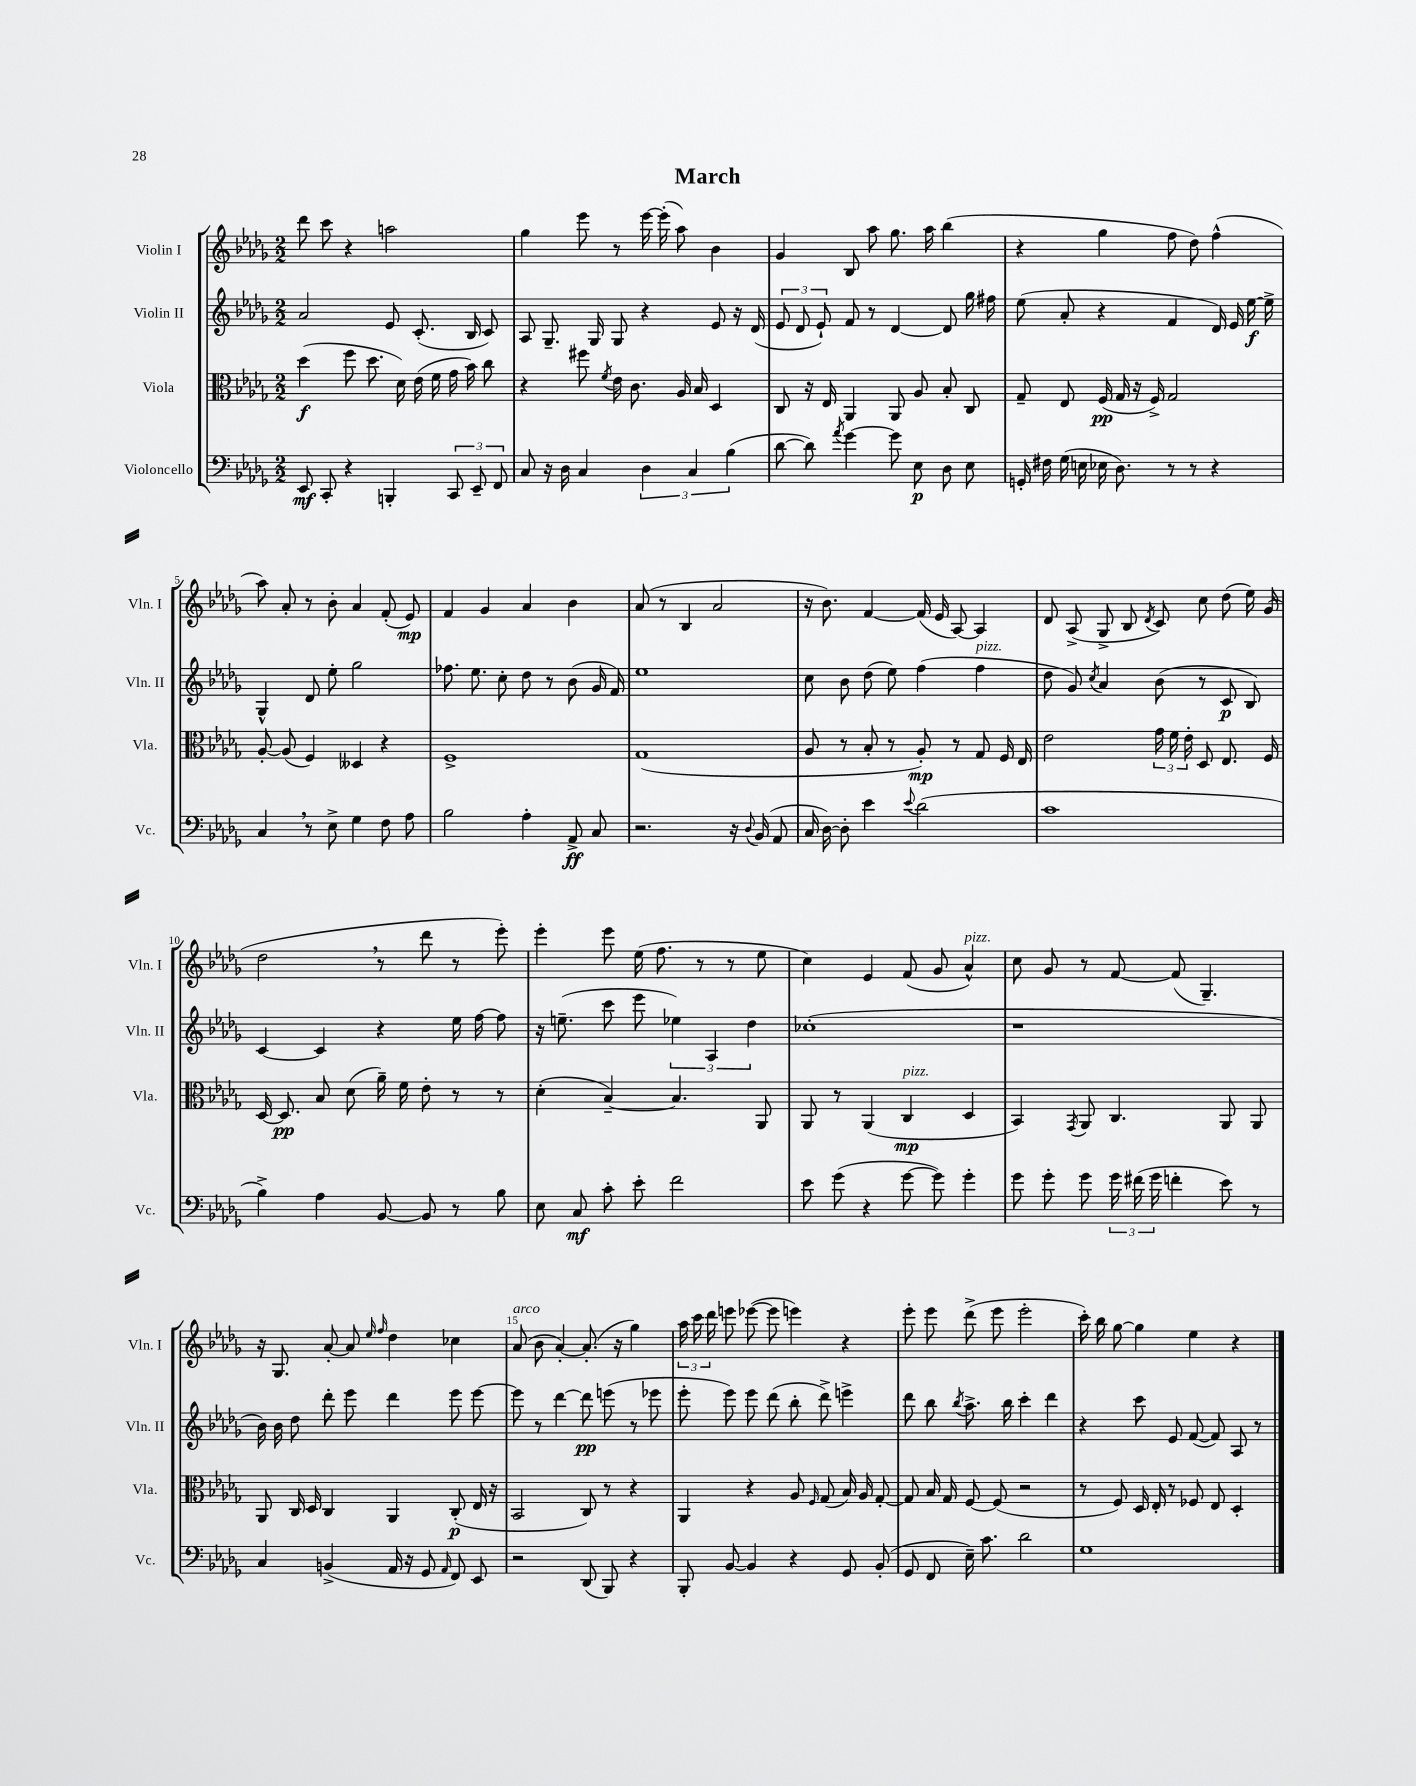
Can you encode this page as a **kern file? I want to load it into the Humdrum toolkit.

**kern	**kern	**kern	**kern
*staff4	*staff3	*staff2	*staff1
*clefF4	*clefC3	*clefG2	*clefG2
*k[b-e-a-d-g-]	*k[b-e-a-d-g-]	*k[b-e-a-d-g-]	*k[b-e-a-d-g-]
*M2/2	*M2/2	*M2/2	*M2/2
8EE-	(4dd-	2a-	8ddd-
8CC'	.	.	8ccc
4r	8ff	.	4r
.	8.dd-	.	.
4BBB'	.	8e-	2aa
.	16d-)	.	.
.	(16e-	(8.c'	.
.	16f	.	.
12CC	16g-	.	.
.	16b-)	16B-	.
12EE-~	.	.	.
.	8cc	8c)	.
12FF	.	.	.
=	=	=	=
8C	4r	8A-	4gg-
16r	.	8.G-~	.
16D-	.	.	.
4C	8ff#	.	8eee-
.	.	16G-	.
.	8qf	.	.
.	16e-	8G-	8r
.	8.c	.	.
6D-	.	4r	[16eee-
.	.	.	(16eee-']
.	16A-	.	8aa-)
6C	.	.	.
.	16B-	.	.
.	4D-	8e-	4b-
(6B-	.	.	.
.	.	16r	.
.	.	(16d-	.
=	=	=	=
[8d-	8C	12e-	4g-
.	.	12d-	.
8d-])	16r	.	.
.	.	12e-`)	.
.	16E-	.	.
8qa-	.	.	.
[4g-	4AA-	8f	8B-
.	.	8r	8aa-
8g-]	8AA-	[4d-	8.gg-
8E-	8A-	.	.
.	.	.	16aa-
8D-	8B-'	8d-]	(4bb-
8E-	8C	16gg-	.
.	.	16ff#	.
=	=	=	=
16GG'	8G-~	(8ee-	4r
16F#	.	.	.
(16G-	8E-	8a-'	.
16E	.	.	.
16E-	(16F	4r	4gg-
8.D-)	16G-	.	.
.	16r	.	.
.	16F^)	.	.
8r	2G-	4f	8ff
8r	.	.	8dd-)
4r	.	16d-)	(4ff^^
.	.	16e-	.
.	.	[16ee-	.
.	.	16ee-^]	.
=	=	=	=
4C	[8A-'	4G-^^	8aa-)
.	(8A-]	.	8a-'
8r	4F)	8d-	8r
8E-^	.	8ee-'	8b-'
4G-	4D--	2gg-	4a-
8F	4r	.	(8f'
8A-	.	.	8e-)
=	=	=	=
2B-	1F^	8.ff-	4f
.	.	8.ee-	.
.	.	.	4g-
.	.	8cc'	.
4A-'	.	8dd-	4a-
.	.	8r	.
8AA-^	.	(8b-	4b-
8C	.	16g-	.
.	.	16f)	.
=	=	=	=
2.r	(1G-	1ee-	(8a-
.	.	.	8r
.	.	.	4B-
.	.	.	2a-
16r	.	.	.
8qqD-	.	.	.
(16BB-	.	.	.
8AA-	.	.	.
=	=	=	=
16C	8A-	8cc	16r
[16D-)	.	.	8.b-)
8D-']	8r	8b-	.
4e-	8B-'	(8dd-	[4f
.	8r	8ee-)	.
8qqe-	.	.	.
(2d-	8A-')	(4ff	(16f]
.	.	.	16e-
.	8r	.	[8A-)
.	8G-	4ff	4A-]
.	16F	.	.
.	16E-	.	.
=	=	=	=
1c	2e-	8dd-	8d-
.	.	8g-)	(8A-^
.	.	8qcc	.
.	.	4a-	8G-^
.	.	.	8B-
.	.	.	8qd-
.	24g-	(8b-	8c)
.	24f	.	.
.	24e-'	.	.
.	8D-	8r	8cc
.	8.E-	8c	(8dd-
.	.	8B-)	16ee-)
.	16F	.	(16g-
=	=	=	=
4B-^)	[16D-	[4c	2dd-
.	8.D-]	.	.
4A-	8B-	4c]	.
.	(8d-	.	.
[8BB-	16a-~)	4r	8r
.	16f	.	.
8BB-]	8e-'	.	8ddd-
8r	8r	16ee-	8r
.	.	[16ff	.
8B-	8r	8ff]	8eee-')
=	=	=	=
8E-	(4d-'	16r	4eee-'
.	.	(8.ee~	.
8C	.	.	.
8c'	[4B-~)	8ccc	8eee-
8e-'	.	8eee-	(16ee-
.	.	.	8.ff
2f	4.B-]	6ee-)	.
.	.	.	8r
.	.	6A-	.
.	.	.	8r
.	.	6dd-	.
.	8AA-	.	8ee-
=	=	=	=
8e-	8AA-	(1cc-'	4cc)
(8g-	8r	.	.
4r	(4AA-	.	4e-
[8g-	4C	.	(8f
8g-])	.	.	8g-
4g-'	4D-	.	4a-^^)
=	=	=	=
8g-	4BB-)	1r	8cc
8g-'	.	.	8g-
.	8qGG-	.	.
8g-	8AA-	.	8r
24g-	4.C	.	[8f
(24f#	.	.	.
24g-	.	.	.
4f'	.	.	(8f]
.	.	.	4.G-~)
8e-)	8AA-	.	.
8r	8AA-	.	.
=	=	=	=
4C	8AA-	16b-)	16r
.	.	16b-	8.G-
.	16C	8dd-	.
.	16D-	.	.
(4BB^	4C	8ddd-'	[8a-'
.	.	8eee-	8a-]
.	.	.	16qqee-
.	.	.	16qqff
16AA-	4AA-	4ddd-	4dd-
16r	.	.	.
8GG-	.	.	.
16qqAA-	.	.	.
8FF)	(8C'	8eee-	4cc-
8EE-	16E-	[8eee-	.
.	16r	.	.
=	=	=	=
2r	2BB-	8eee-]	(8a-
.	.	8r	8b-
.	.	[4ddd-	[4a-')
(8DD-	8C)	8ddd-]	(8.a-']
8BBB-)	8r	(8eee	.
.	.	.	16r
4r	4r	8r	4gg-)
.	.	8eee-	.
=	=	=	=
8BBB-'	4AA-	8eee-'	24aa-
.	.	.	24ccc
.	.	.	24ddd-
[8BB-	.	8eee-)	8eee
4BB-]	4r	8eee-	([8eee-
.	.	(8ddd-	8eee-]
4r	8A-	8bb-'	4eee)
.	16qqF	.	.
.	(8G-	8ddd-^)	.
8GG-	16B-)	4eee^	4r
.	16A-	.	.
(8BB-'	[8G-'	.	.
=	=	=	=
8GG-	8G-]	8ddd-	8eee-'
8FF	16B-	8bb-	8eee-
.	16G-	.	.
.	.	8qbb-	.
16E-~)	[8F	8.aa-^	(8ddd-^
8.c	.	.	.
.	(8F]	.	8eee-
.	.	16bb-	.
2d-	2r	4ccc'	2eee-'
.	.	4ddd-	.
=	=	=	=
1G-	8r	4r	16ccc')
.	.	.	16bb-
.	8F)	.	[8gg-
.	16D-	8ccc	4gg-]
.	16E-'	.	.
.	8r	8e-	.
.	8F-	([8f	4ee-
.	8E-	8f])	.
.	4D-'	8A-	4r
.	.	8r	.
==	==	==	==
*-	*-	*-	*-
